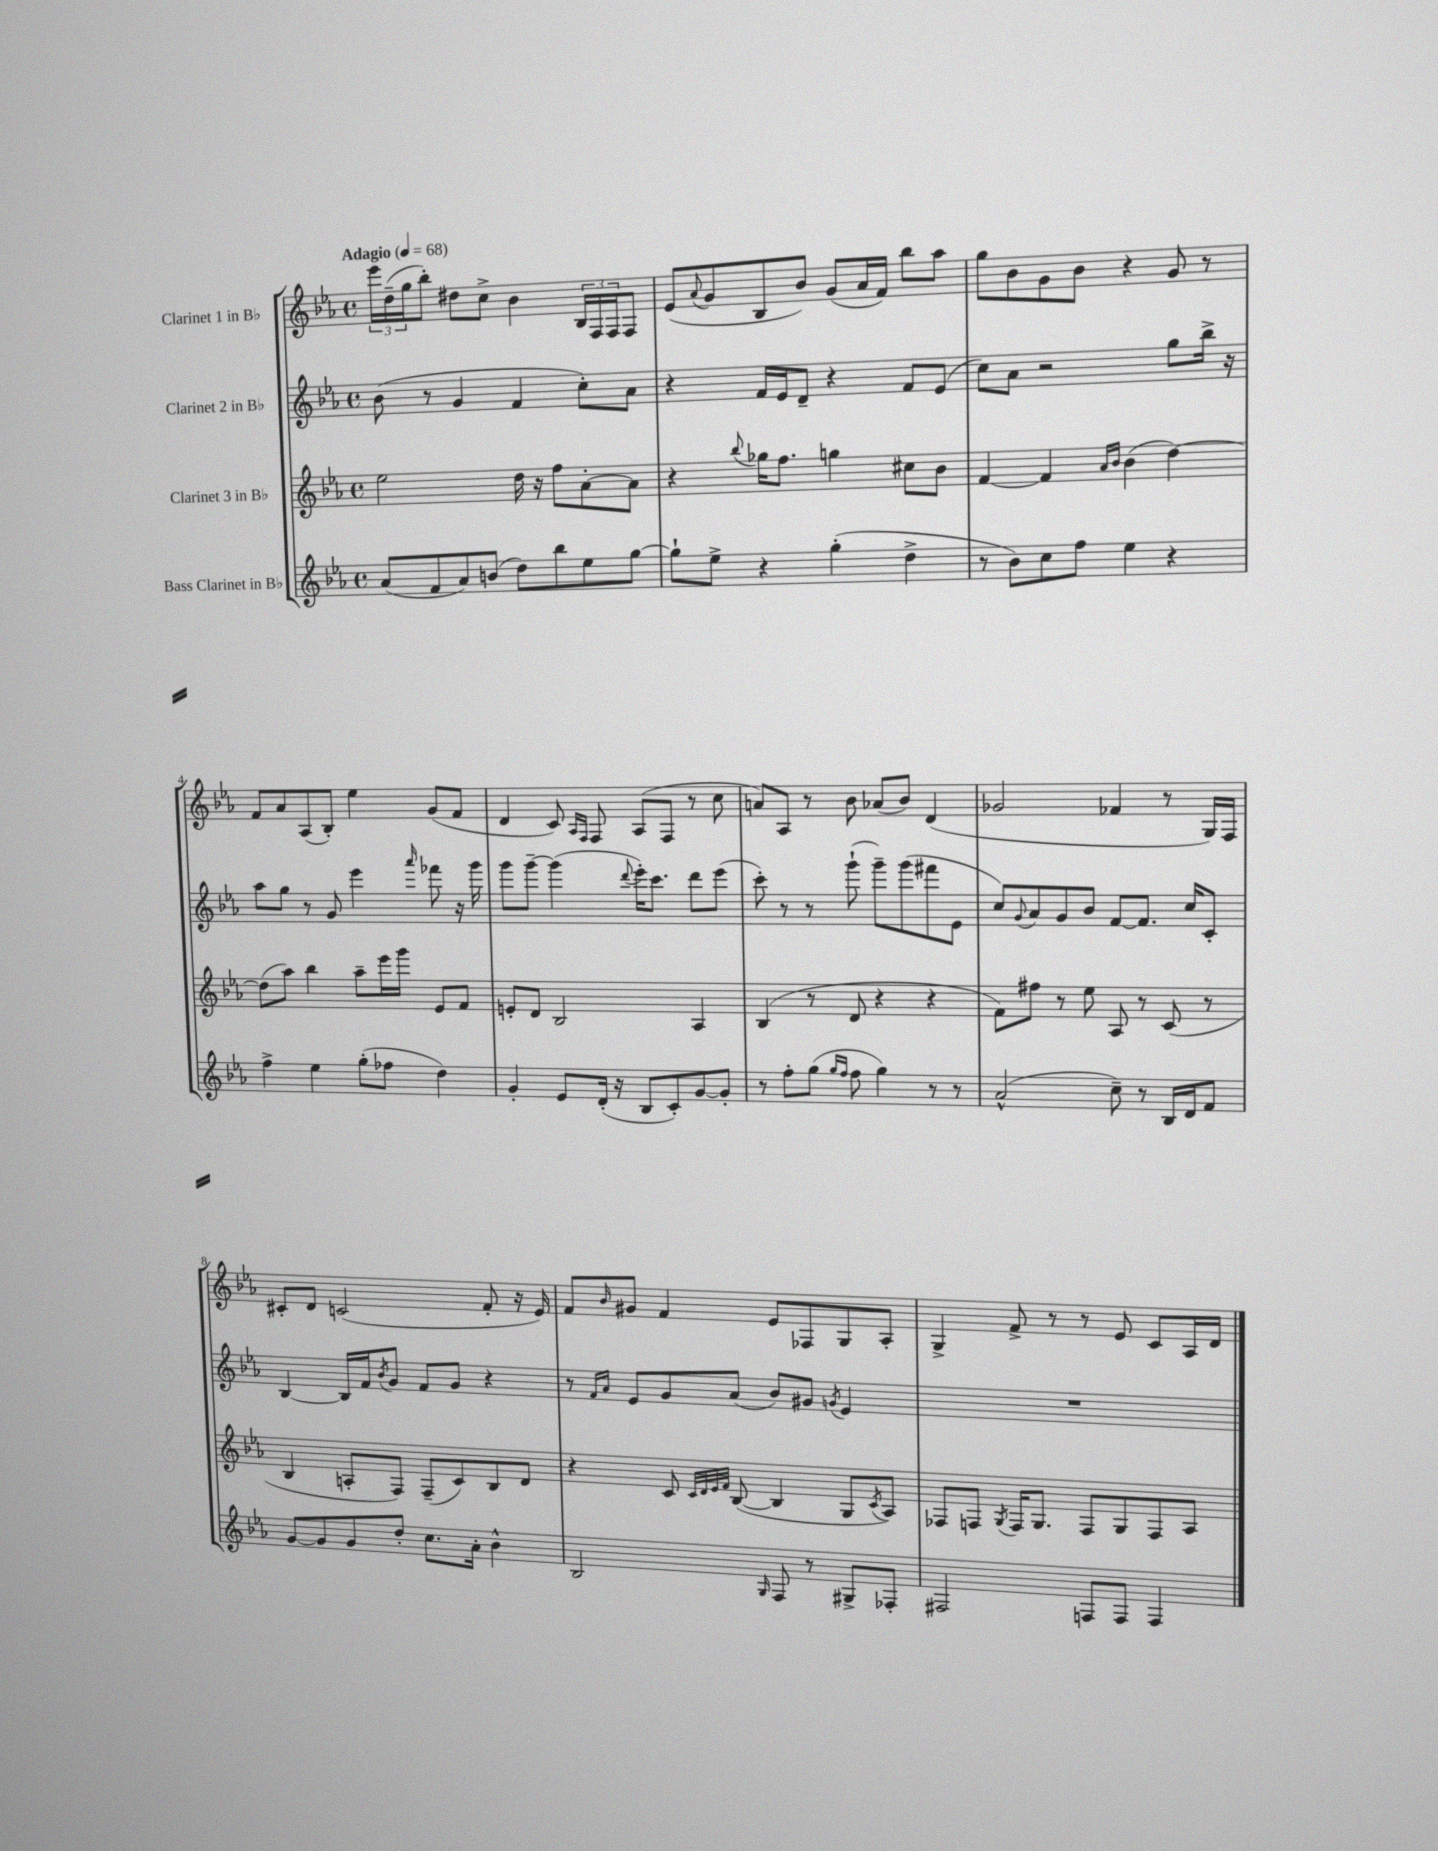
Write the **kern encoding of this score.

**kern	**kern	**kern	**kern
*staff4	*staff3	*staff2	*staff1
*clefG2	*clefG2	*clefG2	*clefG2
*k[b-e-a-]	*k[b-e-a-]	*k[b-e-a-]	*k[b-e-a-]
*M4/4	*M4/4	*M4/4	*M4/4
*met(c)	*met(c)	*met(c)	*met(c)
*MM68	*MM68	*MM68	*MM68
(8a-/L	2ee-\	(8b-\	24eee-\LL
.	.	.	(24dd~\
.	.	.	24gg\J
8f/	.	8r	8bb-'\J)
8a-/)	.	4g/	8dd#\L
(8b/J	.	.	8cc^\J
8dd\L)	16dd\	4f/	4b-\
.	16r	.	.
8bb-\	8ff\L	.	.
8ee-\	[8a-'\	8cc'\L)	24B-/LL
.	.	.	24F/
.	.	.	24F/J
[8gg\J	8a-\]J	8a-\J	8F/J
=	=	=	=
8gg`\]L	4r	4r	(8e-/L
.	.	.	8qqa-/
8ee-^\J	.	.	8g/
.	8qqbb-/	.	.
4r	16gg-\LK	16f/LL	8B-/
.	8.ff\J	16e-/J	.
.	.	8d~/J	8b-/J)
(4gg'\	4gg\	4r	(8g/L
.	.	.	16a-/L
.	.	.	16f/JJ)
4dd^\	8cc#\L	8f/L	8bb-\L
.	8b-\J	(8e-/J	8aa-\J
=	=	=	=
8r	[4f/	8cc\L)	8gg\L
8b-\L)	.	8a-\J	8b-\
8cc\	4f/]	2r	8g\
8ff\J	.	.	8b-\J
.	16qqa-/LL	.	.
.	16qqb-/JJ	.	.
4ee-\	(4b-\	.	4r
4r	[4dd\)	8gg\L	8g/
.	.	16bb-^\Jk	8r
.	.	16r	.
=	=	=	=
4ff^\	(8dd\]L	8aa-\L	8f/L
.	8aa-\J)	8gg\J	8a-/
4ee-\	4bb-\	8r	(8A-/
.	.	8g/	8B-'/J)
(8gg'\L	8aa-~\L	4eee-\	4ee-\
8ff-\J	16eee-\L	.	.
.	16ggg\JJ	.	.
.	.	16qqaaa-/	.
4dd\)	8e-/L	8fff-\	(8g/L
.	8f/J	16r	8f/J
.	.	16ggg\	.
=	=	=	=
4g'/	8e'/L	8ggg\L	4d/
.	8d/J	[8ggg~\J	.
8e-/L	2B-/	(4ggg\]	8c/)
.	.	.	16qqA-/LL
.	.	.	16qqF/JJ
(16d'/Jk	.	.	8F/
16r	.	.	.
.	.	8qqddd/	.
8B-/L	.	16eee-'\LK)	(8A-/L
.	.	8.ccc\J	.
8c'/)	.	.	8F/J
[8g/	4A-/	8ddd\L	8r
8g'/]J	.	(8eee-\J	8cc\
=	=	=	=
8r	(4B-/	8ccc'\)	8a/L)
8ff'\L	.	8r	8A-/J
(8gg\J	8r	8r	8r
16qqgg/LL	.	.	.
16qqff/JJ	.	.	.
8ff\	8d/	(8ggg`\	8b-\
4gg\)	4r	8ggg~\L)	(8a-/L
.	.	(8ggg\	8b-/J)
8r	4r	8fff#\	(4d/
8r	.	8e-\J	.
=	=	=	=
(2a-^^/	8f\L)	8cc/L)	2g-/
.	.	8qqg/	.
.	8ff#\J	8a-/	.
.	8r	8g/	.
.	8ee-\	8b-/J	.
8cc~\)	8A-/	[8f/L	4f-/
8r	8r	8.f/]J	.
16B-/LL	(8c/	.	8r
16d/J	.	16cc/LK	.
8f/J	8r	8c'/J	16G/LL)
.	.	.	16F/JJ
=	=	=	=
[8g/L	4B-/	[4B-/	8c#'/L
8g/]	.	.	8d/J
8g/	8A'/L	16B-/]LL	(2c/
.	.	16f/J	.
.	.	8qb-/	.
8dd'/J	8F/J)	8g/J	.
8.cc\L	(8F~/L	8f/L	.
.	8c/)	8g/J	.
16a-'\Jk	.	.	.
4b-^^\	8B-/	4r	8f'/
.	8d/J	.	16r
.	.	.	16e-/)
=	=	=	=
2B-/	4r	8r	8f/L
.	.	16qqf/LL	.
.	.	16qqa-/JJ	16qqb-/
.	.	8e-/L	8g#/J
.	8c/	8g/	4f/
.	32qqc/LLL	.	.
.	32qqd/	.	.
.	32qqe-/	.	.
.	32qqf/JJJ	.	.
.	([8B-/	(8a-/J	.
16qqG/	.	.	.
8F/	4B-/]	8b-/L)	8e-/L
8r	.	8g#/J	8F-/
.	.	8qg/	.
8G#^/L	8G/L	4e-/	8G/
.	8qc/	.	.
8F-'/J	8A-/J)	.	8A-'/J
=	=	=	=
2F#/	8F-/L	1r	4G^/
.	8F/J	.	.
.	8qG/	.	.
.	16F/LK	.	8f^/
.	8.G/J	.	.
.	.	.	8r
8F/L	8F/L	.	8r
8F/J	8G/	.	8e-/
4F/	8F/	.	8c/L
.	8A-/J	.	16A-/L
.	.	.	16d/JJ
==	==	==	==
*-	*-	*-	*-
